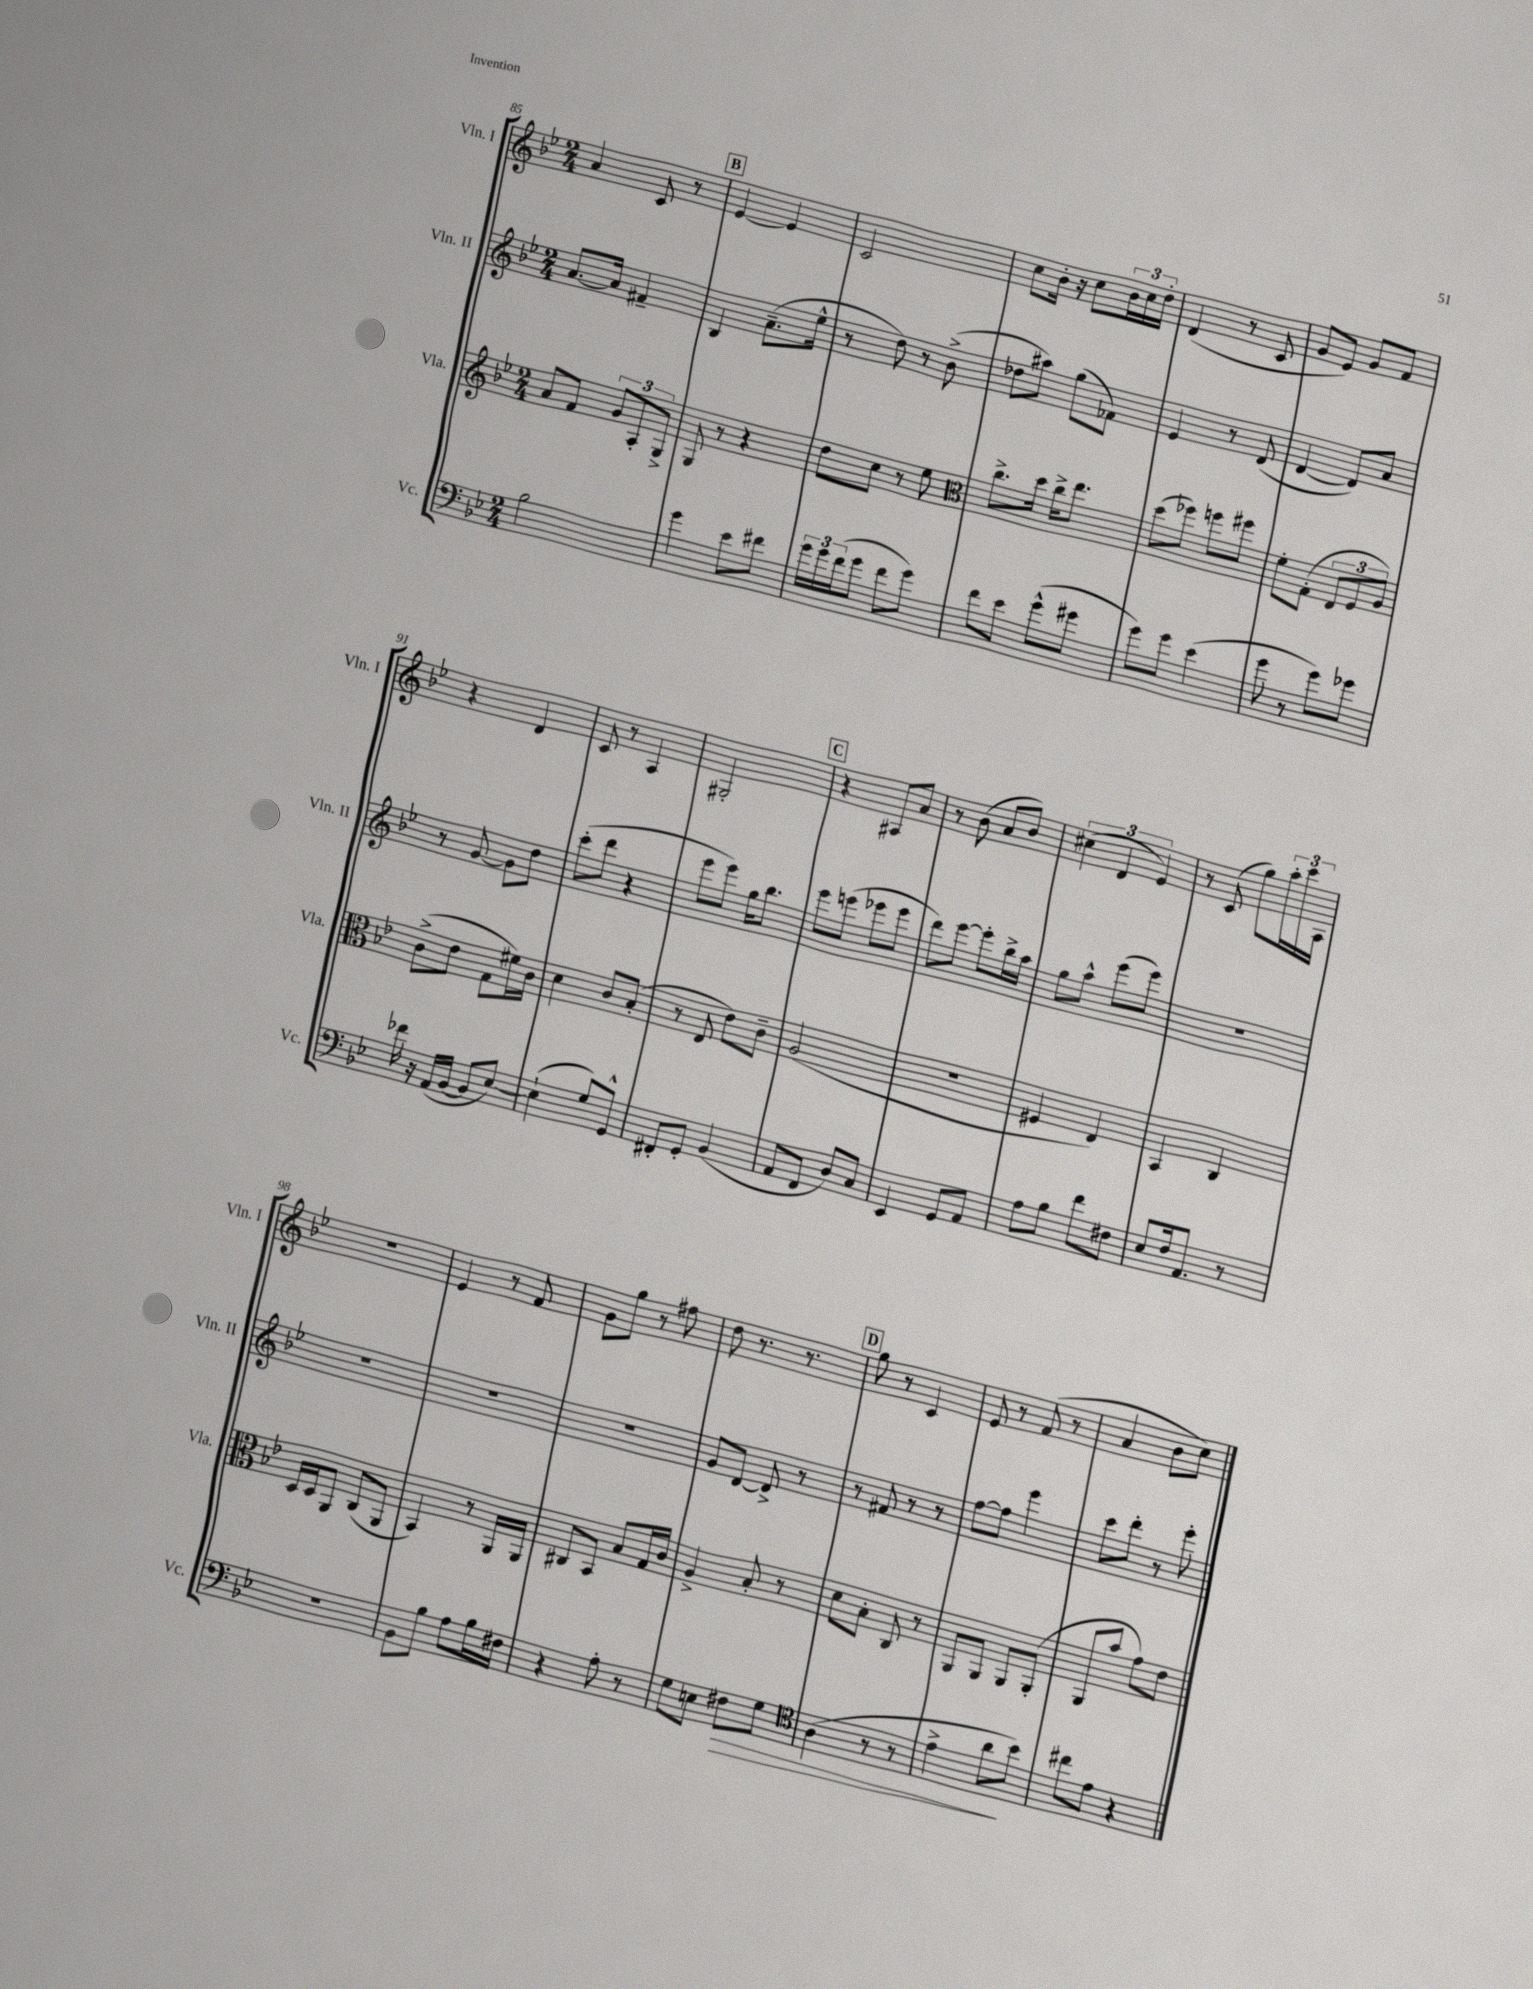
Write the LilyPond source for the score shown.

<<
\new StaffGroup <<
\new Staff = "s0" \with { instrumentName = "Vln. I" shortInstrumentName = "Vln. I" } {
    \clef treble \key bes \major \numericTimeSignature \time 2/4
    a'4 c'8 r8 |
    \mark \markup { \box "B" } ees'4~ ees'4 |
    c'2 |
    c''8 bes'16-. r16 c''8 \tuplet 3/2 { bes'16 c''16 d''16-. } |
    d'4( r8 c'8 |
    g'8 ees'8) g'8 f'8 |
    r4 d'4 |
    c'8 r8 a4 |
    gis2-. |
    \mark \markup { \box "C" } r4 ais8 a'8 |
    r8 bes'8( a'8 bes'8) |
    \tuplet 3/2 { cis''4( d'4 ees'4) } |
    r8 c'8( g''8) \tuplet 3/2 { a''16-. c'''16 a16 } |
    R2 |
    ees'4 r8 f'8 |
    g'8 g''8 r8 fis''8 |
    d''8 r8. r8. |
    \mark \markup { \box "D" } g''8 r8 c'4 |
    ees'8 r8 f'8( r8 |
    a'4 bes'8 c''8) \bar "|." |
}
\new Staff = "s1" \with { instrumentName = "Vln. II" shortInstrumentName = "Vln. II" } {
    \clef treble \key bes \major \numericTimeSignature \time 2/4
    a'8.~ a'16 fis'4-- |
    \mark \markup { \box "B" } bes4 a'8.--( ees''16-^ |
    r8 d''8) r8 bes'8->( |
    des''8 ais''8) g''8( fes'8) |
    ees'4 r8 d'8( |
    d'4~ d'8) a'8 |
    r8 g'8~ g'8 d''8 |
    c'''8-.( d'''8 r4 |
    ees'''8 ees'''8) g''16 bes''8. |
    \mark \markup { \box "C" } ees'''8 e'''8( ees'''8 ees'''8 |
    d'''8) ees'''8~ ees'''8-. bes''16-> a''16 |
    g''8 a''8-^ ees'''8( ees'''8) |
    R2 |
    R2 |
    R2 |
    R2 |
    g'8 d'8~ d'8-> r8 |
    \mark \markup { \box "D" } r8 fis'8 r8 r8 |
    f''8~ f''8 ees'''4 |
    c'''8 d'''8-. r8 ees'''8-. \bar "|." |
}
\new Staff = "s2" \with { instrumentName = "Vla." shortInstrumentName = "Vla." } {
    \clef treble \key bes \major \numericTimeSignature \time 2/4
    a'8 f'8 \tuplet 3/2 { g'8 a8-. g8-> } |
    \mark \markup { \box "B" } g8 r8 r4 |
    d''8 c''8 r8 ees''8 |
    \clef alto c''8.-> d''16 c''16-> ees''8. |
    d''8( fes''8) f''8 fis''8 |
    f'8-. g8-.( \tuplet 3/2 { ees8 f8 a8) } |
    c'8->( ees'8 g8 fis'16) c'16 |
    d'4 c'8 bes8-.( |
    r8 ees8 ees'8) c'8-- |
    \mark \markup { \box "C" } a2( |
    R2 |
    fis4 ees4) |
    bes,4 c4 |
    d16 d16 a,8 c8( a,8 |
    bes,4) r8 a,16 a,16 |
    cis8 bes,8 bes8 g16 c'16 |
    a4-> bes8-. r8 |
    \mark \markup { \box "D" } d'8 bes8-. c8 r8 |
    a,8 a,8 a,8 a,8-.( |
    a,8 bes'8 g'8) ees'8 \bar "|." |
}
\new Staff = "s3" \with { instrumentName = "Vc." shortInstrumentName = "Vc." } {
    \clef bass \key bes \major \numericTimeSignature \time 2/4
    bes2 |
    \mark \markup { \box "B" } g'4 ees'8 fis'8 |
    \tuplet 3/2 { g'16 g'16 f'16( } g'8 f'8 g'8) |
    f'8 ees'8 g'8-^( gis'8 |
    g'8) g'8 ees'4( |
    g'8 r8 g'8) ges'8 |
    fes'16 r16 a,16( bes,16~ bes,8 ees8~) |
    ees4-!( g8) g,8-^ |
    fis,8-. g,8-. bes,4( |
    \mark \markup { \box "C" } a,8 f,8 d8) c8 |
    ees,4 g,8 a,8 |
    a8 bes8 f'8 fis8 |
    ees8 f16 a,8. r8 |
    r2 |
    bes,8 bes8 a8 bes16 fis16 |
    r4 a8-. r8 |
    g8 e8 fis8\> g8 |
    \mark \markup { \box "D" } \clef tenor a4( r8 r8 |
    ees'4-> a'8\! bes'8) |
    cis''8 ees'8 r4 \bar "|." |
}
>>
>>
\layout { \context { \Score currentBarNumber = #85 } }
